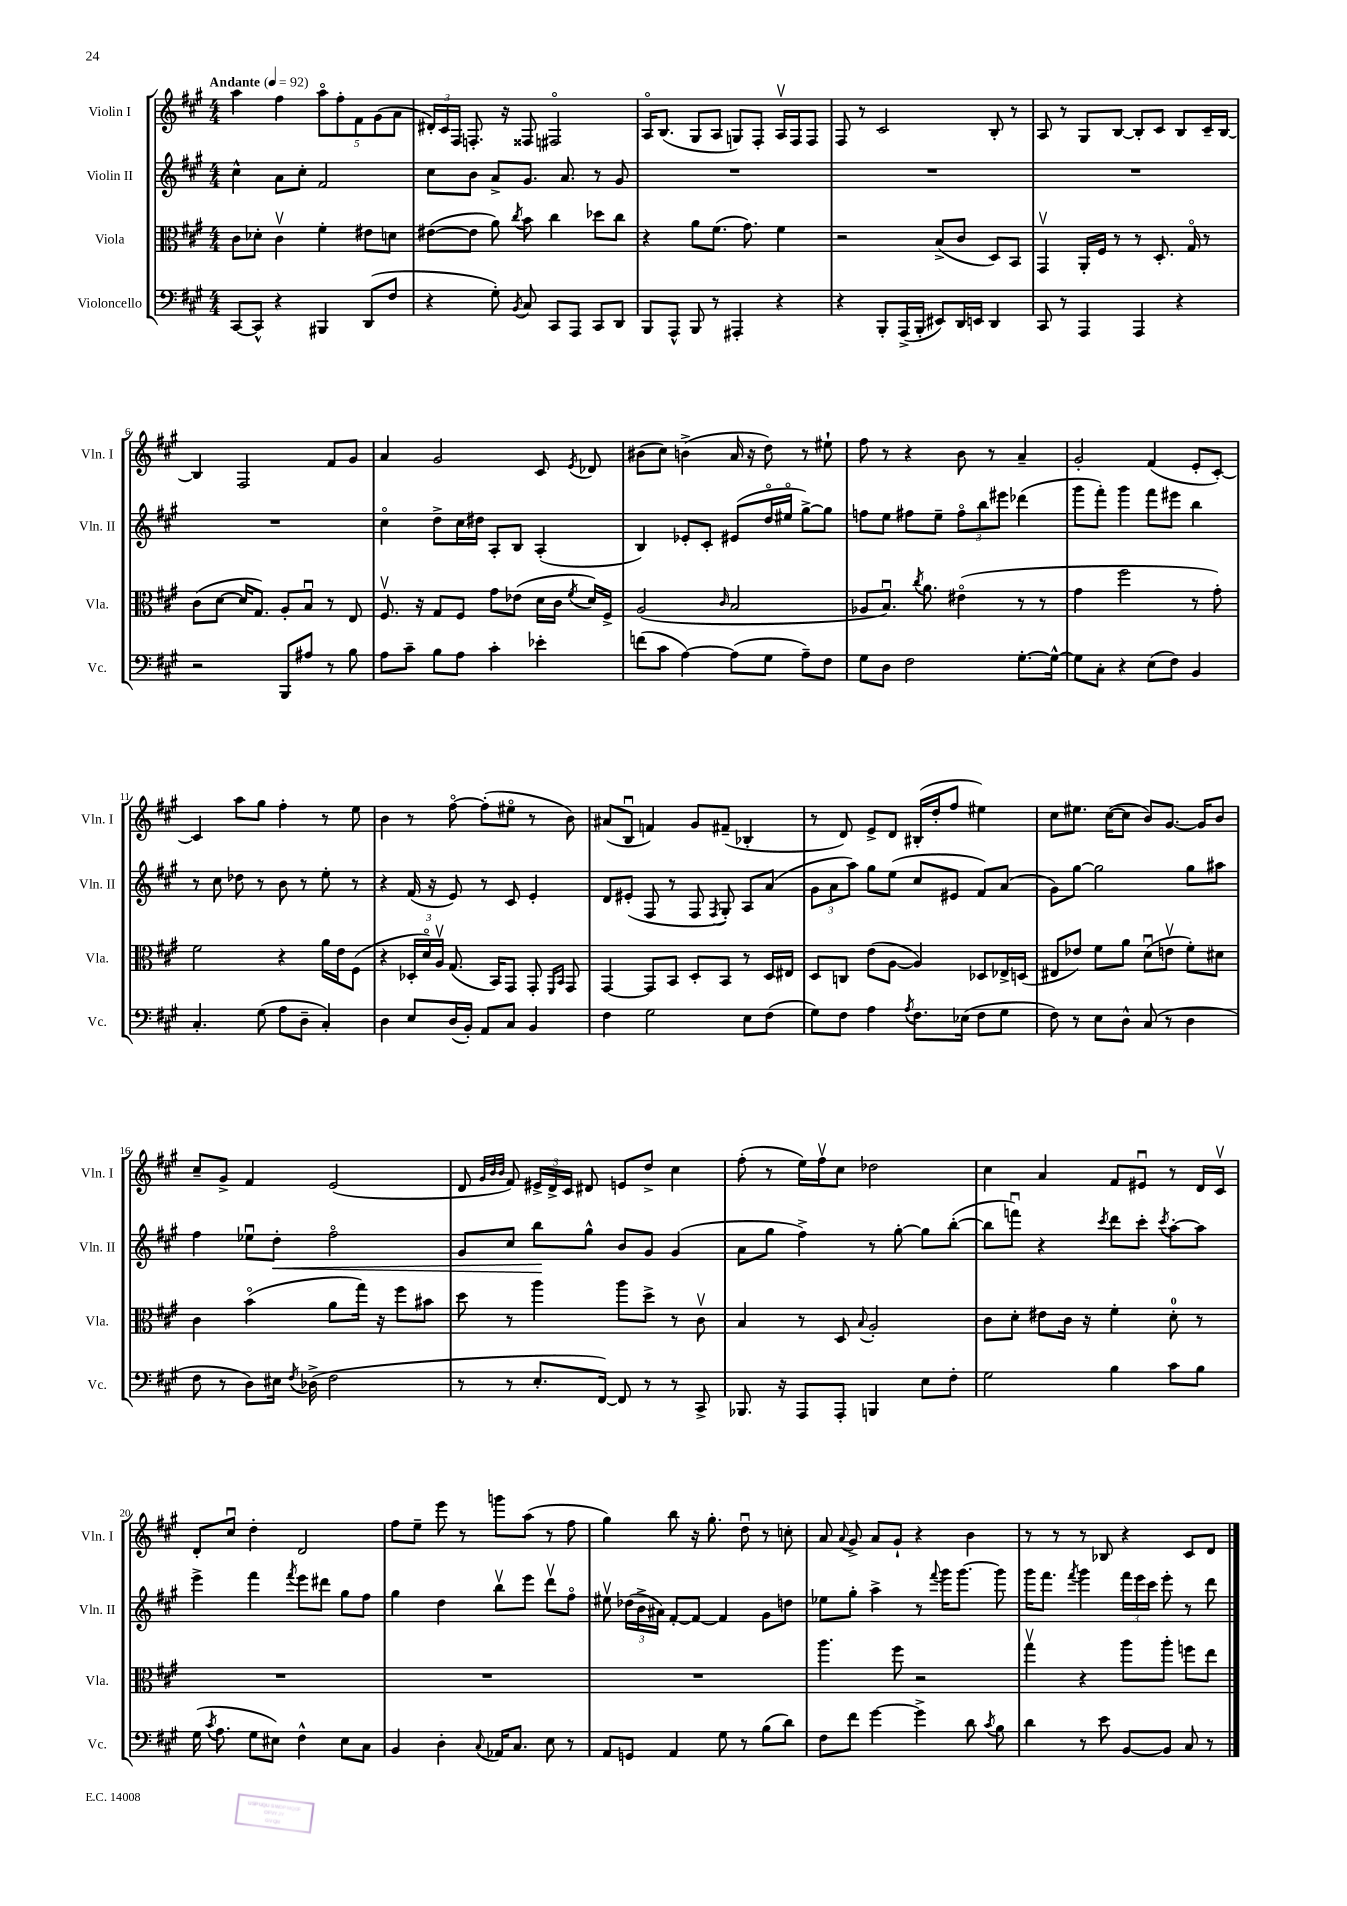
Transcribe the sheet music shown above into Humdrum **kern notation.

**kern	**kern	**kern	**kern
*staff4	*staff3	*staff2	*staff1
*clefF4	*clefC3	*clefG2	*clefG2
*k[f#c#g#]	*k[f#c#g#]	*k[f#c#g#]	*k[f#c#g#]
*M4/4	*M4/4	*M4/4	*M4/4
*MM92	*MM92	*MM92	*MM92
[8CC#/L	8c#\L	4cc#^^\	4aa\
8CC#^^/]J	8d-'\J	.	.
4r	4c#v\	8a\L	4ff#\
.	.	8cc#'\J	.
4BBB#/	4f#'\	2f#/	10aao\L
.	.	.	10ff#'\
.	.	.	10f#\
(8DD/L	8e#\L	.	.
.	.	.	(10g#\
8F#/J	8d\J	.	.
.	.	.	10a\J
=	=	=	=
4r	([8e#\L	8cc#\L	24d#'/LL)
.	.	.	24c#/
.	.	.	24F#/JJ
.	8e#\]J	8b\J	8.F'/
8G#'\)	8a\)	8a^/L	.
.	.	.	16r
8qBB/	8qcc#/	.	.
8C#/	8b\	8.g#/J	8F##/
8CC#/L	4cc#\	.	2F#o/
.	.	8.a/	.
8AAA/J	.	.	.
8CC#/L	8dd-\L	8r	.
8DD/J	8cc#\J	8g#/	.
=	=	=	=
8BBB/L	4r	1r	16Ao/LK
.	.	.	(8.B/J
8AAA^^/J	.	.	.
8BBB/	8a\L	.	8G#/L
8r	(8.f#\J	.	8A/J
4AAA#'/	.	.	8G/L)
.	8.g#\)	.	.
.	.	.	8F#'/J
4r	4f#\	.	16Av/LL
.	.	.	16F#/J
.	.	.	8F#/J
=	=	=	=
4r	2r	1r	8F#/
.	.	.	8r
8BBB'/L	.	.	2c#/
(16AAA^/L	.	.	.
16BBB'/JJ	.	.	.
8EE#/L)	(8B^/L	.	.
16DD/L	8c#/J	.	.
16EE/JJ	.	.	.
4DD/	8D/L)	.	8B'/
.	8BB/J	.	8r
=	=	=	=
8CC#/	4GG#v/	1r	8A/
8r	.	.	8r
4AAA/	16AA'/LL	.	8G#/L
.	16F#/JJ	.	.
.	8r	.	[8B/J
4AAA/	8r	.	8B'/]L
.	8.D'/	.	8c#/J
4r	.	.	8B/L
.	16G#o/	.	.
.	8r	.	16c#~/L
.	.	.	[16B/JJ
=	=	=	=
2r	(8c#\L	1r	4B/]
.	[8d\J	.	.
.	16d/]LK	.	2F#/
.	8.G#/J)	.	.
8BBB/L	8A'/L	.	.
8A#/J	8Bu/J	.	.
8r	8r	.	8f#/L
8B\	8E/	.	8g#/J
=	=	=	=
8A\L	8.F#v/	4cc#o\	4a/
8c#~\J	.	.	.
.	16r	.	.
8B\L	8G#/L	8dd^\L	2g#/
8A\J	8F#/J	16cc#\L	.
.	.	16dd#\JJ	.
4c#'\	8g#\L	8A'/L	.
.	(8e-\J	8B/J	.
4e-'\	16d\LL	(4A'/	8c#/
.	16c#\JJ	.	.
.	8qf#/	.	8qe/
.	16d/LL)	.	8d-/
.	16F#^/JJ	.	.
=	=	=	=
(8f\L	(2A/	4B/)	(8b#\L
8c#\J	.	.	8cc#\J)
[4A\)	.	8e-'/L	(4b^\
.	.	8c#'/J	.
.	16qqc#/	.	.
(8A\]L	2B/	(8e#/L	16a/
.	.	.	16r
8G#\J	.	16ddo/L	8dd\)
.	.	16ee#o/JJ	.
8A~\L)	.	[8gg#^\L)	8r
8F#\J	.	8gg#\]J	8ee#`\
=	=	=	=
8G#\L	8A-/L	8ff\L	8ff#\
8D\J	8.Bu/J)	8ee\J	8r
2F#\	.	8ff#\L	4r
.	8qcc#/	.	.
.	8.a\	.	.
.	.	8ee~\J	.
.	(4e#o\	12ff#o\L	8b\
.	.	12bb\	.
.	.	.	8r
.	.	12eee#\J	.
[8.G#'\L	8r	(4ddd-\	4a~/
.	8r	.	.
16G#^^\_Jk	.	.	.
=	=	=	=
8G#\]L	4g#\	8ggg#\L	2g#'/
8C#'\J	.	8fff#'\J)	.
4r	2ff#\	4ggg#\	.
(8E\L	.	8fff#\L	(4f#/
8F#\J)	.	8eee#\J	.
4BB/	8r	4bb\	8e'/L
.	8g#'\)	.	[8c#'/J)
=	=	=	=
4.C#'/	2f#\	8r	4c#/]
.	.	8cc#\	.
.	.	8dd-\	8aa\L
(8G#\	.	8r	8gg#\J
8A\L	4r	8b\	4ff#'\
8D~\J	.	8r	.
4C#'/)	16a\LL	8ee'\	8r
.	16e\J	.	.
.	(8F#\J	8r	8ee\
=	=	=	=
4D\	4r	4r	4b\
8E/L	24D-'/LL	(16f#/	8r
.	24do/)	.	.
.	.	16r	.
.	24Av/JJ	.	.
(16D/L	(8.G#/	8e/)	[8ff#o\
16BB'/JJ)	.	.	.
8AA/L	.	8r	(8ff#'\]L
.	16BB/LK)	.	.
8C#/J	8GG#/J	8c#/	8ee#o\J
4BB/	8GG#'/	4e'/	8r
.	16qqFF#/LL	.	.
.	16qqBB/JJ	.	.
.	8GG#/	.	8b\)
=	=	=	=
4F#\	[4GG#/	8d/L	(8a#/L
.	.	(8e#'/J	8Bu/J
2G#\	8GG#/]L	8F#/	4f/)
.	8BB/J	8r	.
.	8D'/L	8F#/	8g#/L
.	.	8qF#/	.
.	8BB/J	8G#'/)	(8f#~/J
8E\L	8r	8A/L	4B-'/
(8F#\J	16D/LL	(8a/J	.
.	16E#/JJ	.	.
=	=	=	=
8G#\L)	8D/L	12g#\L	8r
.	.	12a\	.
8F#\J	8C/J	.	8d/)
.	.	12aa\J)	.
4A\	(8e\L	8gg#\L	8e^/L
.	[8A\J	(8ee\J	8d/J
8qA/	.	.	.
8.F#\L	4A/])	8cc#/L	(16B#'/LL
.	.	.	16dd'/J
.	.	8e#/J	8ff#/J
(16E-\Jk	.	.	.
8F#\L	8D-/L	8f#/L)	4ee#\)
8G#\J	16E-^/L	(8a/J	.
.	(16D/JJ	.	.
=	=	=	=
8F#\)	8E#/L	8g#\L)	8cc#\L
8r	8e-/J)	[8gg#\J	8.ee#\J
8E\L	8f#\L	2gg#\]	.
.	.	.	([16cc#\LK
8D^^\J	8a\J	.	8cc#\]J
(8C#/	(8du\L	.	8b/L)
8r	8ev\J	.	[8.g#/J
4D\	8f#'\L)	8gg#\L	.
.	.	.	16g#/]LK
.	8d#\J	8aa#\J	8b/J
=	=	=	=
8F#\	4c#\	4ff#\	8cc#~/L
8r	.	.	8g#^/J
8D\L)	(4bo\	8ee-u\L	4f#/
16E#\Jk	.	8dd'\J	.
8qF#/	.	.	.
(16D-^\	.	.	.
2F#\	8a\L	2ff#o\	(2e/
.	16gg#\Jk)	.	.
.	16r	.	.
.	8ff#\L	.	.
.	8b#\J	.	.
=	=	=	=
8r	8dd\	8g#/L	8d/
.	.	.	32qqg#/LLL
.	.	.	32qqb/
.	.	.	32qqb/JJJ
8r	8r	8cc#/J	8f#/)
8.E'/L	4aa\	8bb\L	24e#^/LL
.	.	.	24d^/
.	.	.	24c#/JJ
.	.	8gg#^^\J	8d#/
[16FF#/Jk)	.	.	.
8FF#/]	8aa\L	8b/L	8e/L
8r	8dd^\J	8g#/J	8dd^/J
8r	8r	(4g#/	4cc#\
8CC#^/	8c#v\	.	.
=	=	=	=
8.BBB-/	4B/	8a\L	(8ff#'\
.	.	8gg#\J	8r
16r	.	.	.
8AAA/L	8r	4ff#^\)	16ee\LL)
.	.	.	16ff#v\J
8AAA'/J	8D/	.	8cc#\J
.	8qqB/	.	.
4BBB/	2A'/	8r	2dd-\
.	.	[8gg#'\	.
8E\L	.	8gg#\]L	.
8F#'\J	.	([8bb'\J	.
=	=	=	=
2G#\	8c#\L	8bb\]L	4cc#\
.	8d'\J	8fffu\J)	.
.	8e#\L	4r	4a/
.	16c#\Jk	.	.
.	16r	.	.
.	.	8qccc#/	.
4B\	4f#'\	8ddd\L	8f#/L
.	.	8ccc#'\J	8e#u/J
.	.	8qccc#/	.
8c#\L	8d'\	[8aa'\L	8r
8B\J	8r	8aa\]J	16d/LL
.	.	.	16c#v/JJ
=	=	=	=
(16G#\	1r	4eee^\	8d'/L
8qc#/	.	.	.
8.A\	.	.	.
.	.	.	8cc#u/J
8G#\L	.	4fff#\	4dd'\
8E#\J)	.	.	.
.	.	8qfff#/	.
4F#^^\	.	8eee\L	2d/
.	.	8ddd#\J	.
8E#\L	.	8gg#\L	.
8C#\J	.	8ff#\J	.
=	=	=	=
4BB/	1r	4gg#\	8ff#\L
.	.	.	8ee~\J
4D'\	.	4dd\	8eee\
.	.	.	8r
8qqC#/	.	.	.
16AA-/LK	.	8bbv\L	8ggg\L
8.C#/J	.	.	.
.	.	8eee\J	(8aa\J
8E\	.	8dddv\L	8r
8r	.	8ff#o\J	8ff#\
=	=	=	=
8AA/L	1r	8ee#v\	4gg#\)
8GG/J	.	(24dd-\LL	.
.	.	24b^\	.
.	.	24a#\JJ)	.
4AA/	.	[8f#'/L	8bb\
.	.	8f#/_J	16r
.	.	.	8.gg#'\
8G#\	.	4f#/]	.
8r	.	.	8ddu\
(8B\L	.	8g#\L	8r
8d\J)	.	8dd\J	8cc'\
=	=	=	=
8F#\L	4.aa\	8ee-\L	8a/
.	.	.	8qqa/
8f#\J	.	8gg#'\J	8g#^/
[4g#\	.	4aa^\	8a/L
.	8ff#\	.	8g#`/J
4g#^\]	2r	8r	4r
.	.	8qqfff#/	.
.	.	16ggg#\LK	.
.	.	[8.ggg#\J	.
8d\	.	.	4b\
8qc#/	.	.	.
8B\	.	8ggg#\]	.
=	=	=	=
4d\	4gg#v\	16ggg#\LK	8r
.	.	8.fff#\J	.
.	.	.	8r
.	.	8qfff#/	.
8r	4r	4ggg#\	8r
8e\	.	.	8B-/
[8BB/L	8aa\L	24fff#\LL	4r
.	.	24eee\	.
.	.	24ccc#\JJ	.
8BB/]J	8aa'\J	8eee'\	.
8C#/	8ff\L	8r	8c#/L
8r	8ee\J	8ddd\	8d/J
==	==	==	==
*-	*-	*-	*-
